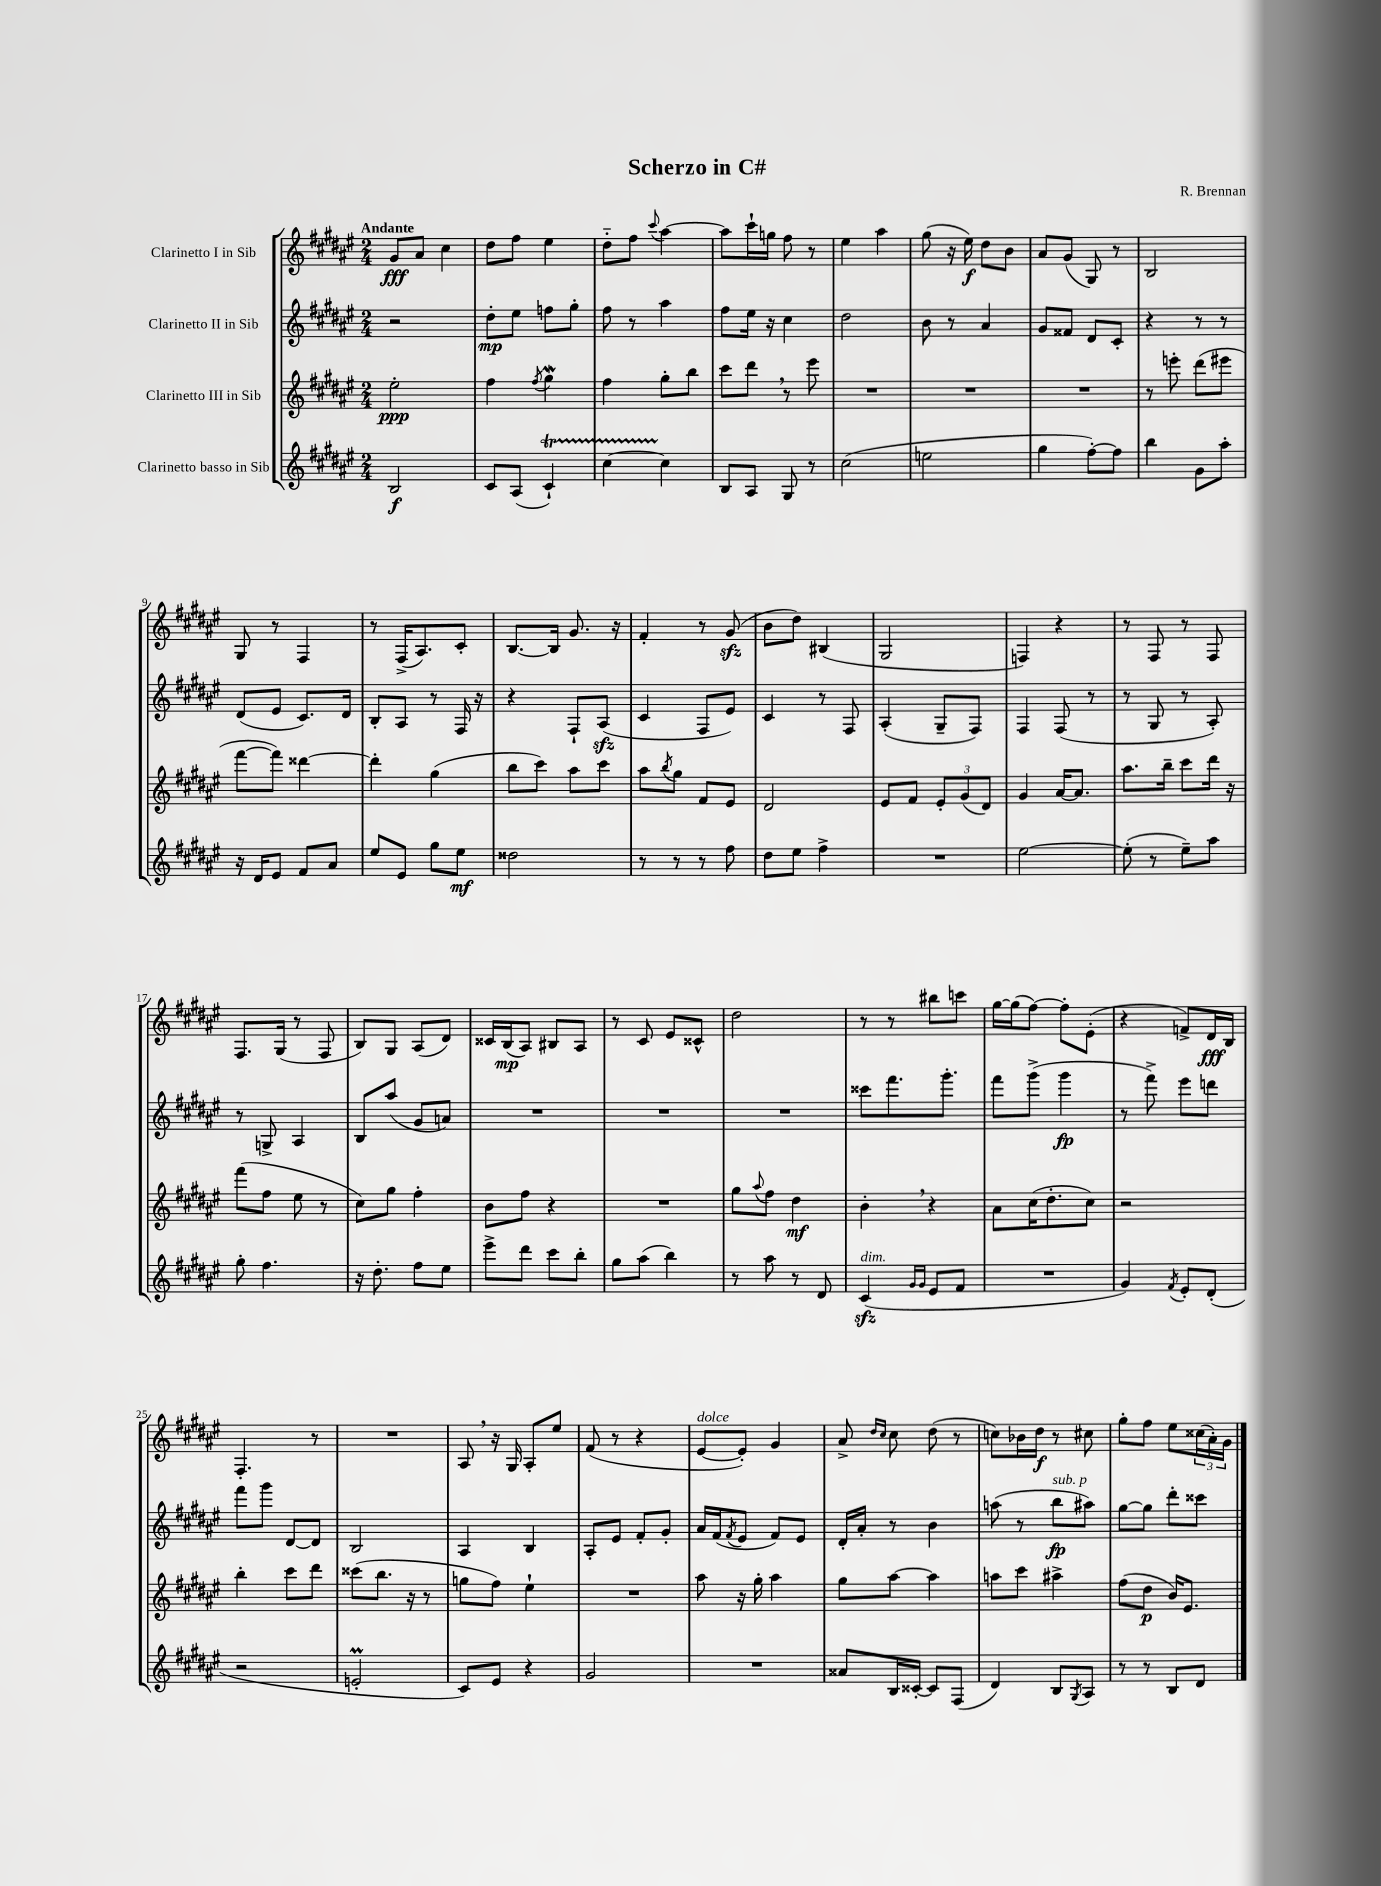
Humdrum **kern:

**kern	**kern	**kern	**kern
*staff4	*staff3	*staff2	*staff1
*clefG2	*clefG2	*clefG2	*clefG2
*k[f#c#g#d#a#e#]	*k[f#c#g#d#a#e#]	*k[f#c#g#d#a#e#]	*k[f#c#g#d#a#e#]
*M2/4	*M2/4	*M2/4	*M2/4
2B/	2ee#'\	2r	8g#/L
.	.	.	8a#/J
.	.	.	4cc#\
=	=	=	=
8c#/L	4ff#\	8dd#'\L	8dd#\L
(8A#/J	.	8ee#\J	8ff#\J
.	8qff#/	.	.
4c#`/)	4gg#\	8ff\L	4ee#\
.	.	8gg#'\J	.
=	=	=	=
[4cc#\	4ff#\	8ff#\	8dd#'~\L
.	.	8r	8ff#\J
.	.	.	8qqccc#/
4cc#\]	8gg#'\L	4aa#\	[4aa#\
.	8bb\J	.	.
=	=	=	=
8B/L	8ccc#\L	8ff#\L	8aa#\]L
8A#/J	8ddd#\J	16ee#\Jk	16ccc#`\L
.	.	16r	16gg\JJ
8G#/	8r	4cc#\	8ff#\
8r	8eee#\	.	8r
=	=	=	=
(2cc#\	2r	2dd#\	4ee#\
.	.	.	4aa#\
=	=	=	=
2ee\	2r	8b\	(8gg#\
.	.	8r	16r
.	.	.	16ee#\)
.	.	4a#/	8dd#\L
.	.	.	8b\J
=	=	=	=
4gg#\	2r	8g#/L	8a#/L
.	.	8f##/J	(8g#/J
[8ff#'\L)	.	8d#/L	8G#/)
8ff#\]J	.	8c#'/J	8r
=	=	=	=
4bb\	8r	4r	2B/
.	8eee'\	.	.
8g#\L	(8ddd#\L	8r	.
8aa#'\J	8eee#\J	8r	.
=	=	=	=
16r	[8fff#\L	(8d#/L	8G#/
16d#/LK	.	.	.
8e#/J	8fff#\]J)	8e#/J	8r
8f#/L	[4ddd##\	8.c#/L)	4F#/
8a#/J	.	.	.
.	.	16d#/Jk	.
=	=	=	=
8ee#/L	4ddd##'\]	8B'/L	8r
8e#/J	.	8A#/J	(16F#^/LK
.	.	.	8.A#/)
8gg#\L	(4gg#\	8r	.
8ee#\J	.	16F#/	8c#'/J
.	.	16r	.
=	=	=	=
2dd##\	8bb\L	4r	[8.B/L
.	8ccc#\J)	.	.
.	.	.	16B/]Jk
.	8aa#\L	8F#`/L	8.g#/
.	8ccc#\J	(8A#/J	.
.	.	.	16r
=	=	=	=
8r	8aa#\L	4c#/	4f#'/
.	8qbb/	.	.
8r	8gg#\J	.	.
8r	8f#/L	8F#/L	8r
8ff#\	8e#/J	8e#/J)	(8g#/
=	=	=	=
8dd#\L	2d#/	4c#/	8b\L
8ee#\J	.	.	8dd#\J)
4ff#^\	.	8r	(4B#/
.	.	8F#/	.
=	=	=	=
2r	8e#/L	(4A#'/	2G#/
.	8f#/J	.	.
.	12e#'/L	8G#~/L	.
.	(12g#/	.	.
.	.	8F#/J)	.
.	12d#/J)	.	.
=	=	=	=
[2ee#\	4g#/	4F#/	4F/)
.	[16a#/LK	(8F#/	4r
.	8.a#/]J	.	.
.	.	8r	.
=	=	=	=
(8ee#'\]	8.aa#\L	8r	8r
8r	.	8G#/	8F#/
.	16bb~\Jk	.	.
8ee#~\L)	8ccc#\L	8r	8r
8aa#\J	16ddd#\Jk	8A#'/)	8F#/
.	16r	.	.
=	=	=	=
8gg#'\	(8fff#\L	8r	8.F#/L
4.ff#\	8ff#\J	8G^/	.
.	.	.	(16G#/Jk
.	8ee#\	4A#/	8r
.	8r	.	8F#/
=	=	=	=
16r	8cc#\L)	8B/L	8B/L)
8.dd#'\	.	.	.
.	8gg#\J	(8aa#/J	8G#/J
8ff#\L	4ff#'\	8g#/L	(8A#/L
8ee#\J	.	8a/J)	8d#/J)
=	=	=	=
8eee#^\L	8b\L	2r	16c##/LL
.	.	.	(16B/J
8ddd#\J	8ff#\J	.	8A#/J)
8ccc#\L	4r	.	8B#/L
8bb'\J	.	.	8A#/J
=	=	=	=
8gg#\L	2r	2r	8r
(8aa#\J	.	.	8c#/
4bb\)	.	.	8e#/L
.	.	.	8c##^^/J
=	=	=	=
8r	8gg#\L	2r	2dd#\
.	8qqaa#/	.	.
8aa#\	8ff#\J	.	.
8r	4dd#\	.	.
8d#/	.	.	.
=	=	=	=
(4c#/	4b'\	8ccc##\L	8r
.	.	8.fff#\	8r
16qqg#/LL	.	.	.
16qqg#/JJ	.	.	.
8e#/L	4r	.	8bb#\L
.	.	8.ggg#'\J	.
8f#/J	.	.	8ccc\J
=	=	=	=
2r	8a#\L	8fff#\L	[16gg#\LL
.	.	.	(16gg#\]J
.	(16cc#\K	(8ggg#^\J	[8ff#\J)
.	8.dd#'\	.	.
.	.	4ggg#\	8ff#'\]L
.	8cc#\J)	.	(8e#'\J
=	=	=	=
4g#/)	2r	8r	4r
.	.	8fff#^\)	.
8qf#/	.	.	.
8e#'/L	.	8eee#\L	8f^/L)
(8d#'/J	.	8ddd\J	16d#/L
.	.	.	16B/JJ
=	=	=	=
2r	4bb'\	8fff#\L	4.F#'/
.	.	8ggg#\J	.
.	8ccc#\L	[8d#/L	.
.	8ddd#\J	8d#/]J	8r
=	=	=	=
2e'/	(8ccc##\L	2B/	2r
.	8.bb\J	.	.
.	16r	.	.
.	8r	.	.
=	=	=	=
8c#/L)	8gg\L	4A#/	8A#/
8e#/J	8ff#\J)	.	16r
.	.	.	16G#/
4r	4ee#`\	4B/	8A#'/L
.	.	.	8ee#/J
=	=	=	=
2g#/	2r	8A#'/L	(8f#/
.	.	8e#/J	8r
.	.	8f#'/L	4r
.	.	8g#'/J	.
=	=	=	=
2r	8aa#\	16a#/LL	[8e#/L
.	.	(16f#/J	.
.	.	8qf#/	.
.	16r	8e#/J	8e#'/]J)
.	16gg#'\	.	.
.	4aa#\	8f#/L)	4g#/
.	.	8e#/J	.
=	=	=	=
8a##/L	8gg#\L	16d#'/LL	8a#^/
.	.	16a#'/JJ	.
.	.	.	16qqdd#/LL
.	.	.	16qqcc#/JJ
16B/L	[8aa#\J	8r	8cc#\
[16c##'/JJ	.	.	.
8c##/]L	4aa#\]	4b\	(8dd#\
(8F#/J	.	.	8r
=	=	=	=
4d#/)	8aa\L	(8aa\	8cc\L)
.	8ccc#\J	8r	16b-\L
.	.	.	16dd#\JJ
8B/L	4aa#^\	8bb\L	8r
8qG#/	.	.	.
8A#/J	.	8aa#\J)	8cc#\
=	=	=	=
8r	(8ff#\L	[8gg#\L	8gg#'\L
8r	8dd#\J	8gg#\]J	8ff#\J
8B/L	16b/LK)	8ddd#'\L	8ee#\L
.	8.e#/J	.	.
8d#/J	.	8ccc##\J	(24cc##\L
.	.	.	24a#'\)
.	.	.	24g#\JJ
==	==	==	==
*-	*-	*-	*-
